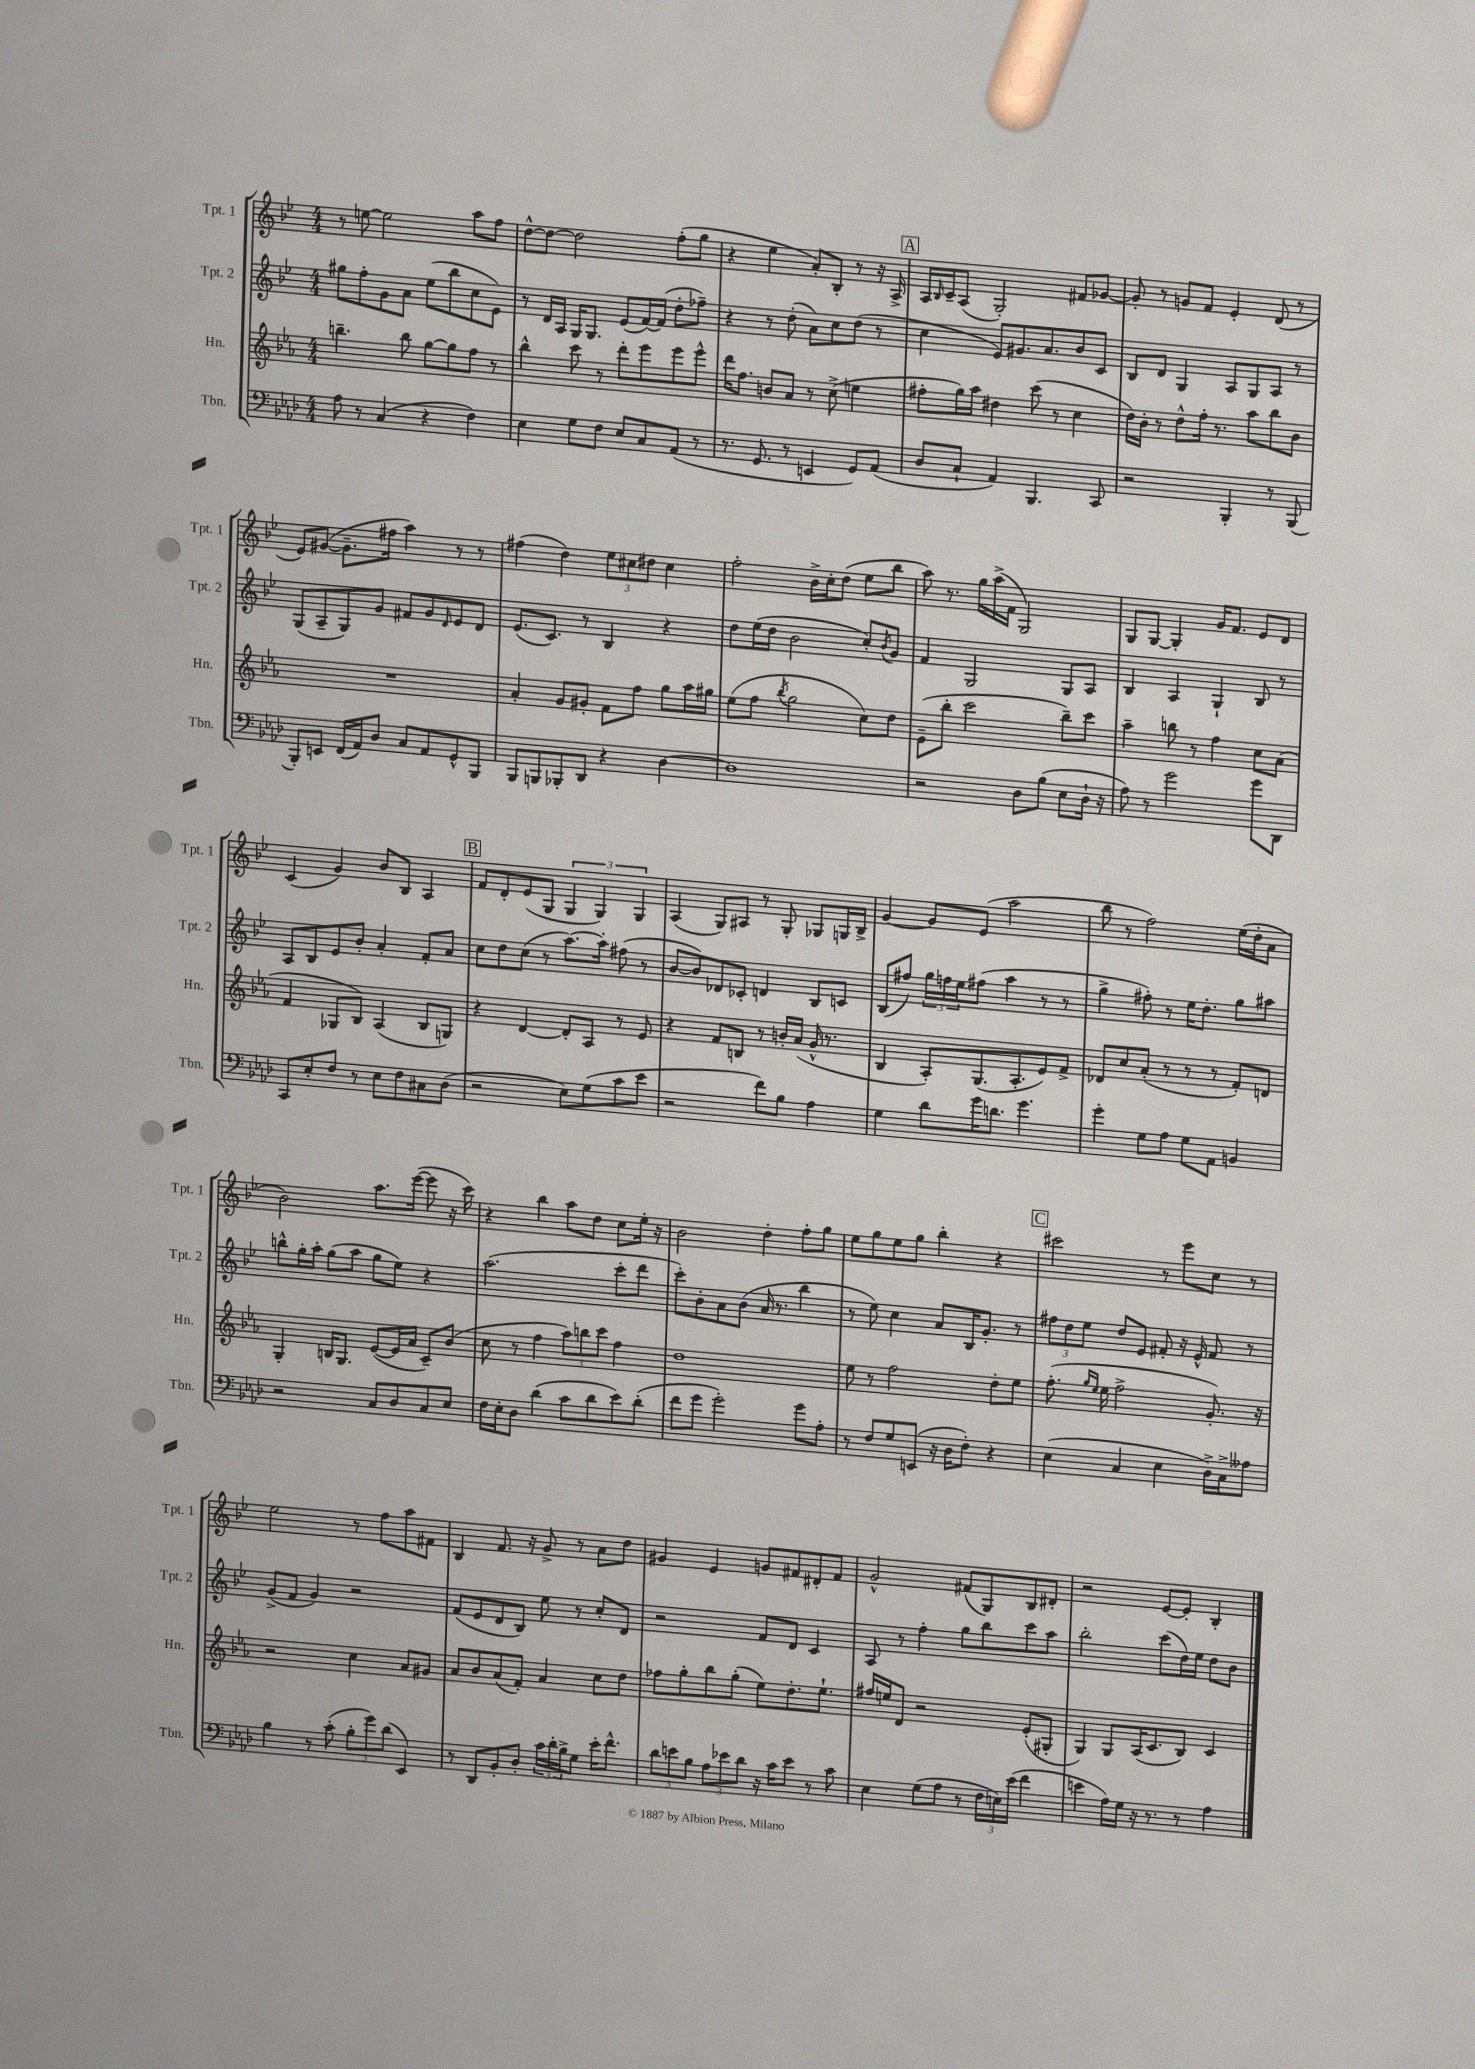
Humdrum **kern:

**kern	**kern	**kern	**kern
*staff4	*staff3	*staff2	*staff1
*clefF4	*clefG2	*clefG2	*clefG2
*k[b-e-a-d-]	*k[b-e-a-]	*k[b-e-]	*k[b-e-]
*M4/4	*M4/4	*M4/4	*M4/4
8A-	4.bb~	8gg#	8r
8r	.	8ff'	[8ee
(4C	.	8g	2ee]
.	8bb	8a	.
4r	[8gg	(8ee-	.
.	8gg]	8bb-	.
4F)	8ff	8cc	8aa
.	8r	8e-)	8ff
=	=	=	=
4E-	4bb-^^	8r	[8dd^^
.	.	16d	8dd_
.	.	16A	.
8G	8ccc	16G	2dd]
.	.	8.G	.
8F	8r	.	.
8E-	8ddd'	(8e-	.
8C	8eee-	[16f)	.
.	.	(16f]	.
(8AA-	8eee-	8dd'	(8ff'
8r	8eee-^^	8ff-~)	8gg
=	=	=	=
8.r	16ddd	4r	4r
.	8.ff	.	.
8.GG	.	.	.
.	8b	8r	4ee-
8r	8a-	(8dd'	.
4EE	8r	8a)	8a')
.	(8cc^	8cc	8B-'
8GG)	4ee	(8dd	8r
(8AA-	.	8r	16r
.	.	.	16A^
=	=	=	=
8D-	8ff#'	4cc	16A
.	.	.	16qqB-
.	.	.	16c~
8C`	16gg)	.	(8A
.	16aa-	.	.
4AA-)	4dd#	8e-)	2G')
.	.	8.g#	.
4.BBB-	(8ccc	.	.
.	.	8.a	.
.	8r	.	.
.	4cc	8b-	8f#
8CC	.	8c	[8g-
=	=	=	=
2r	16dd)	8B-	8g-']
.	16b-'	.	.
.	8r	8d	8r
.	8dd^^	4G	8g
.	16ff'	.	8f
.	8.r	.	.
4BBB-'	.	8A	4e-'
.	8aa-	8G	.
8r	8bb-	8A	(8d
(8BBB-	8b-	8r	8r
=	=	=	=
8BBB-')	1r	(8G	8e-)
8EE	.	8A~	([8g#
(16FF	.	8G)	8.g#~]
16AA-)	.	.	.
8D-	.	8g	.
.	.	.	16ff#
8C	.	8f#	4aa)
8AA-	.	8g	.
.	.	16qqd	.
8GG^^	.	8e-	8r
8BBB-	.	8d	8r
=	=	=	=
8BBB-	4a-'	(8.e-	(4ff#
8BBB	.	.	.
.	.	8.c)	.
8BBB-'	8g	.	4dd)
8DD-	8g#'	8r	.
4r	8f	4B-	12ee-
.	.	.	12cc#
.	8ff	.	.
.	.	.	12dd#
[4D-	8gg	4r	4cc#
.	16aa-	.	.
.	16gg#	.	.
=	=	=	=
1D-]	(8ee-	8dd	2ff'
.	8ff	(16ee-	.
.	.	16dd	.
.	8qbb-	.	.
.	2gg	2b-	.
.	.	.	16b-^
.	.	.	16cc'
.	.	.	(8dd
.	8cc)	8cc')	8ee-
.	.	8qb-	.
.	8dd	8g	8bb-
=	=	=	=
2r	(8e-~	4f	8aa)
.	8bb-'	.	8.r
.	2ccc	2G	.
.	.	.	16gg
.	.	.	(16aa^
.	.	.	16f
8D-	.	.	2G)
(8B-	.	.	.
8E-	8bb-~)	8G	.
16D-`	8ccc	8A	.
16r	.	.	.
=	=	=	=
8A-)	4aa-~	4B-	8G
8r	.	.	[8G
2g	8bb	4A	4G']
.	8r	.	.
.	4ff	4G`	16g
.	.	.	8.f
8g	8cc	8B-	8e-
8DD-	(8a-	8r	8d
=	=	=	=
8CC	4f	8A	(4c
8E-'	.	8B-	.
8F	8G-	8e-	4g)
8r	8B-)	8b-'	.
8E-	(4A-	4a'	8b-
8F	.	.	8B-
8C#	8B-	8f'	4A
(8D-	8G)	8a	.
=	=	=	=
2r	4r	8cc	8f
.	.	8dd	8d'
.	[4d	(8cc	(8e-
.	.	8r	8G
8E-)	8d']	[8.aa)	6G
(8G	8A-	.	.
.	.	.	6G)
.	.	16aa']	.
8c	8r	(8ff#	.
.	.	.	6G
8e-	8e-	8r	.
=	=	=	=
2r	4r	[8b-	(4A
.	.	8b-])	.
.	8f	8d-	8G)
.	8B	8c-'	8A#
8f)	8r	4d	8r
8B-	16b'	.	8G'
.	(16a-	.	.
4A-	16g^^	8B-	8G-
.	8.r	.	.
.	.	8c	16G
.	.	.	16B-^
=	=	=	=
4G	4B-	(8B-	[4g
.	.	8ff#)	.
8d-	8A-')	24gg	8g]
.	.	24ff	.
.	.	24ee-	.
16g	(8.G	(8ff#	(8e-
8.d	.	.	.
.	.	4aa	2aa
.	8.A-'	.	.
4.g	.	.	.
.	8e-)	8r	.
.	8f^	8r	.
=	=	=	=
4g'	8d-	4gg^	8bb-
.	8cc	.	8r
8G	(8a-'	8ff#')	2ff)
8A-	8r	8r	.
8G	8r	16ee-	.
.	.	8.dd'	.
8AA-	8r	.	.
4BB	8f')	8gg	(16ee-
.	.	.	16dd'
.	8d	8aa#	8a
=	=	=	=
2r	4G'	8bb^^	2b-)
.	.	16gg'	.
.	.	16aa'	.
.	16B	(8gg	.
.	8.G	.	.
.	.	8aa	.
8C	([8e-	8gg	8.aa
8D-	16e-]	8ee-)	.
.	16a-	.	([16eee-
8C	8c~)	4r	8eee-]
8E-	(8b-	.	16r
.	.	.	16ccc)
=	=	=	=
16F	8cc	(2.aa	4r
16E-'	.	.	.
8D-	8r	.	.
(4d-	4ff	.	4bb-
8c	12aa-)	.	8aa
.	12bb	.	.
8d-	.	.	8dd
.	12ccc	.	.
8e-)	4ff	8ccc'	8cc
(8d-'	.	8ddd	16ee-'
.	.	.	16r
=	=	=	=
8f	1dd	8ccc')	2b-
8g	.	8b-'	.
2g')	.	8a	.
.	.	(8b-	.
.	.	16a	4dd'
.	.	8.r	.
8g	.	4bb-	8ff'
8A-'	.	.	8gg
=	=	=	=
8r	8ee-	8r	8ee-
8F	8r	8ee-)	8gg
8G	2ff	4cc	8ee-
(8EE	.	.	8gg
16r	.	8a	4bb-'
16D-	.	.	.
8F')	.	16B-	.
.	.	8.g'	.
4r	8dd'	.	4r
.	8ee-	8r	.
=	=	=	=
(4E-	(8.ff'	12ff#	2ccc#
.	.	12dd	.
.	.	12ee-	.
.	16qqgg	.	.
.	16qqee-	.	.
.	16ee-	.	.
4C	2ff^	8dd	.
.	.	8e-	.
4E-	.	8f#'	8r
.	.	16r	8eee-
.	.	16e-^^	.
16D-^)	8.g')	8f#	8cc
16C^	.	.	.
8A--	.	8r	8r
.	16r	.	.
=	=	=	=
4B-	2r	(8g^	2ee-
.	.	8f	.
8r	.	4g)	.
(8c'	.	.	.
12B-'	4cc	2r	8r
12g)	.	.	.
.	.	.	8ff
(12d-	.	.	.
4EE-)	8a-	.	8aa
.	8g#	.	8f#
=	=	=	=
8r	8a-	(8f	4B-
8DD-	8b-	8e-	.
8BB-'	(8a-	8d	8.f
8D-'	8f')	8B-)	.
.	.	.	16r
24c	4a-	8ee-	8g^
24d-'	.	.	.
24B-^	.	.	.
8G	.	8r	8r
16e-'	8cc	8cc'	8a
8.f^^	.	.	.
.	8dd	8d	8dd
=	=	=	=
12d-	8ff-	2r	4g#
12e	.	.	.
.	8gg'	.	.
12B-	.	.	.
12A-	8bb-	.	4e-
12e-	.	.	.
.	(8gg'	.	.
12d-	.	.	.
16r	8ee-)	8f	8g
16c	.	.	.
8e-	8.dd'	8d	8f#
8r	.	4c	8d#'
.	8.ee-`	.	.
8c	.	.	8f#
=	=	=	=
4E-	16ff#	8A	2g^^
.	16ee	.	.
.	8d	8r	.
(8G	2r	4ff'	.
8A-	.	.	.
8r	.	8gg	(8f#
24F	.	8bb-	8G)
24E)	.	.	.
(24e-	.	.	.
4f	(8e-'	8ccc	8B-
.	8G#'	8aa	8d#'
=	=	=	=
4e	4G)	2bb-'	2r
16A-)	8G	.	.
16G	.	.	.
16r	(16A-	.	.
8.r	8.c	.	.
.	.	(8ccc	[8e-
8r	8B-)	16dd)	8e-']
.	.	16ee-	.
4A-	4c	8dd	4B-'
.	.	8b-	.
==	==	==	==
*-	*-	*-	*-
